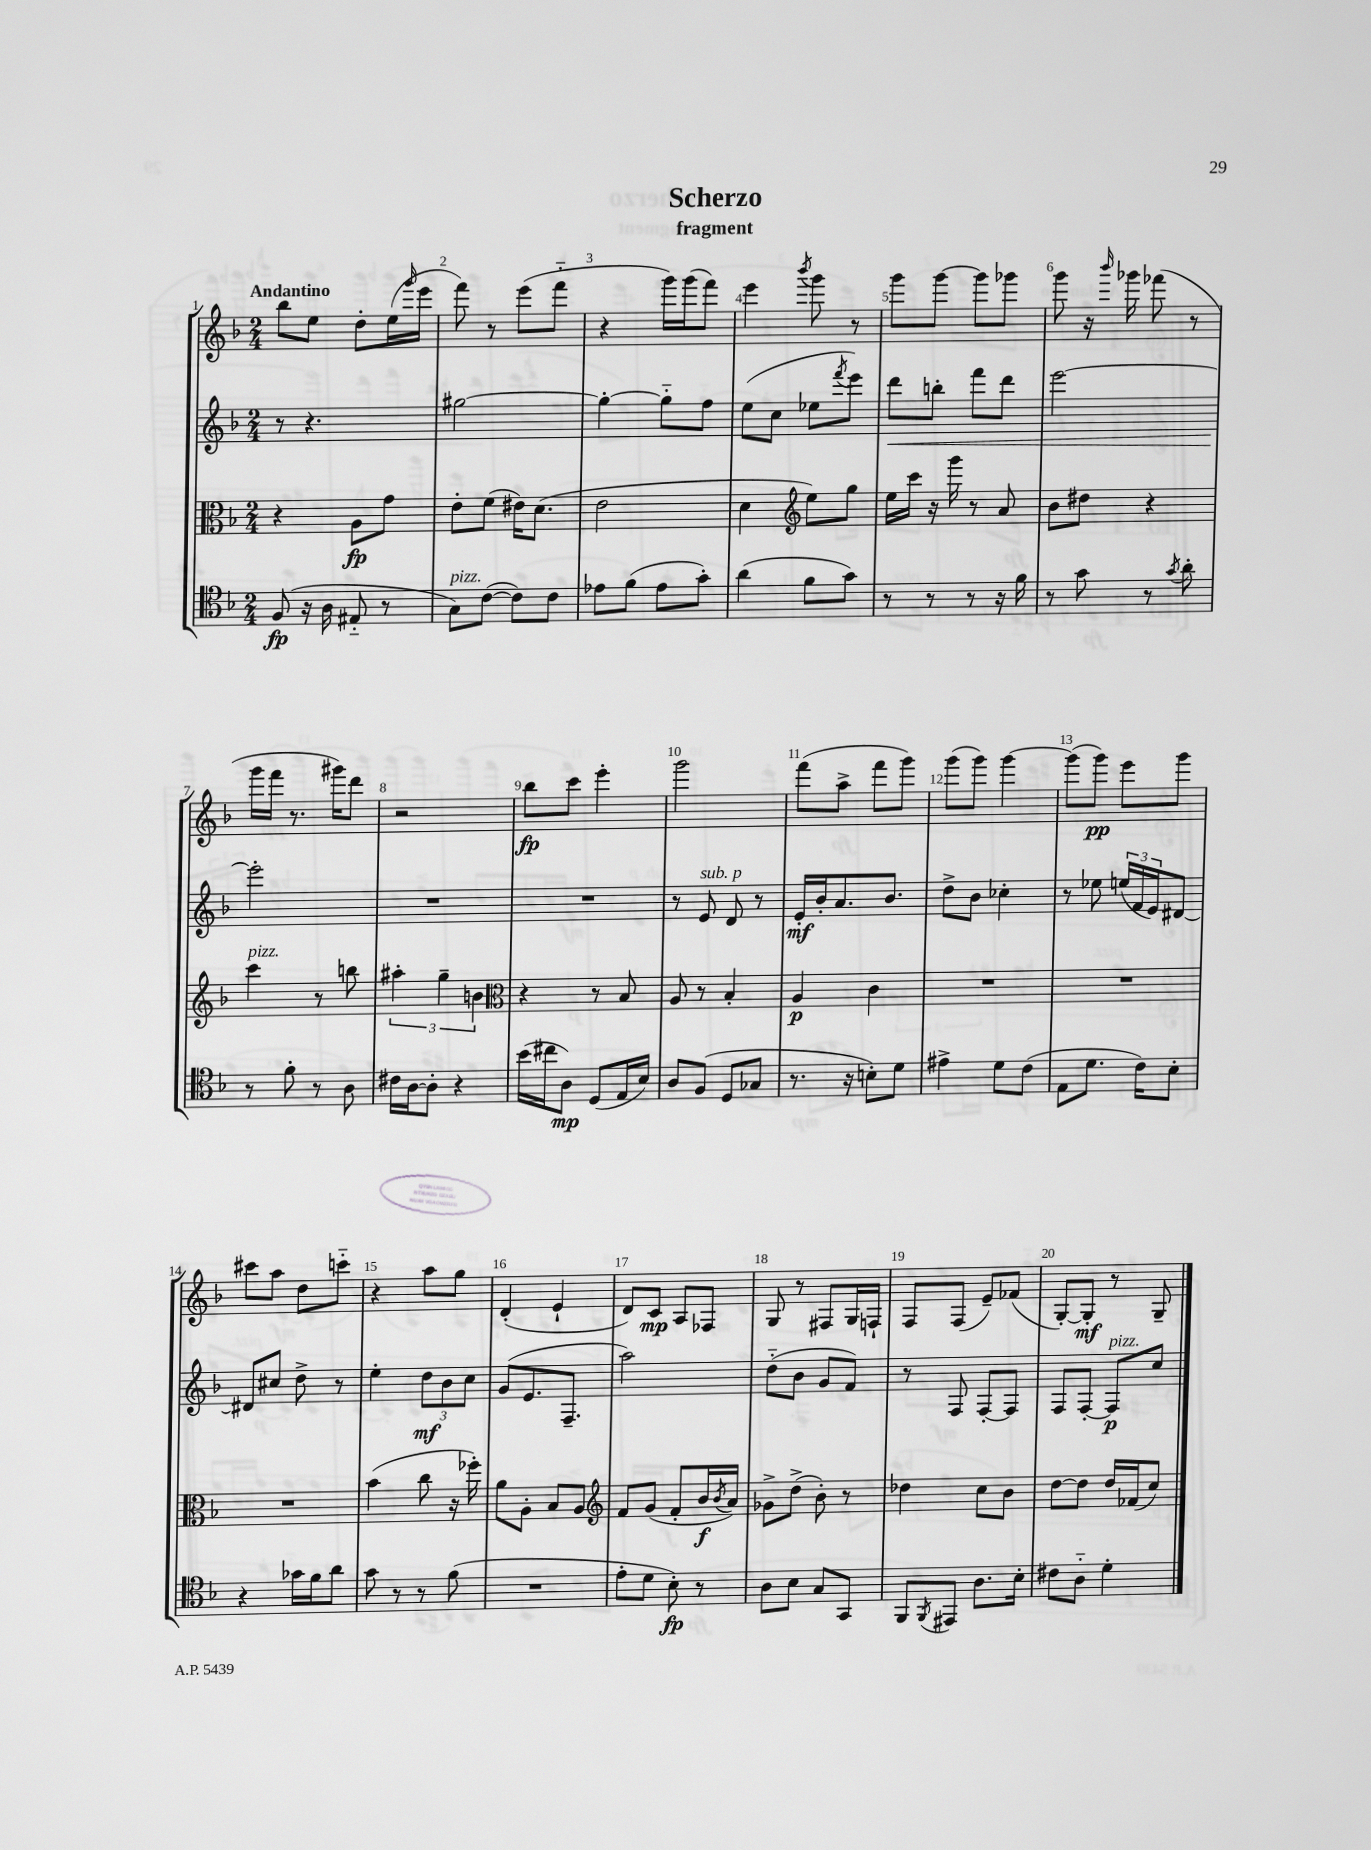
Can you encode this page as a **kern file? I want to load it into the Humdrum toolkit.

**kern	**dynam	**kern	**dynam	**kern	**dynam	**kern	**dynam
*part4	*part4	*part3	*part3	*part2	*part2	*part1	*part1
*staff4	*staff4	*staff3	*staff3	*staff2	*staff2	*staff1	*staff1
*clefC4	*	*clefC3	*	*clefG2	*	*clefG2	*
*k[b-]	*	*k[b-]	*	*k[b-]	*	*k[b-]	*
*M2/4	*	*M2/4	*	*M2/4	*	*M2/4	*
=1	=1	=1	=1	=1	=1	=1	=1
!	!	!	!	!	!	!LO:TX:a:B:t=Andantino	!
(8F/	fp	4r	.	8r	.	8bb-\L	.
16r	.	.	.	4.r	.	8ee\J	.
16A\	.	.	.	.	.	.	.
8E#X/	.	8A\L	fp	.	.	8dd'\L	.
8r	.	8g\J	.	.	.	(16ee\L	.
.	.	.	.	.	.	16qqggg/	.
.	.	.	.	.	.	16eee\JJ	.
=2	=2	=2	=2	=2	=2	=2	=2
!LO:TX:a:i:t=pizz.	!	!	!	!	!	!	!
8G\L)	.	8e'\L	.	[2gg#X\	.	8fff\)	.
([8c\J	.	(8f\J	.	.	.	8r	.
8c\L])	.	16e#X\KL)	.	.	.	(8eee\L	.
.	.	(8.d\J	.	.	.	.	.
8c\J	.	.	.	.	.	8fff\J	.
=3	=3	=3	=3	=3	=3	=3	=3
8e-X\L	.	2e\	.	4gg#'\_	.	4r	.
(8f\J	.	.	.	.	.	.	.
8e-\L	.	.	.	8gg#\L]	.	16ggg\LL)	.
.	.	.	.	.	.	(16ggg\J	.
8g'\J)	.	.	.	8ff\J	.	8fff\J)	.
=4	=4	=4	=4	=4	=4	=4	=4
(4a\	.	4d\	.	(8ee\L	.	4eee\	.
.	.	.	.	8cc\J	.	.	.
*	*	*clefG2	*	*	*	*	*
.	.	.	.	.	.	8qbbb-/	.
8f\L	.	8ee\L)	.	8ee-X\L	.	8ggg\	.
.	.	.	.	8qfff/	.	.	.
8g\J)	.	8gg\J	.	8eee\J)	.	8r	.
=5	=5	=5	=5	=5	=5	=5	=5
!	!	!	!	!	!LO:HP:b	!	!
8r	.	16ee\LL	.	8ddd\L	<	8ggg\L	.
.	.	16ccc\JJ	.	.	.	.	.
8r	.	16r	.	8bbn'\J	.	[8ggg\J	.
.	.	16ggg\	.	.	.	.	.
8r	.	8r	.	8fff\L	.	8ggg\L]	.
16r	.	8a/	.	8ddd\J	.	8ggg-X\J	.
16f\	.	.	.	.	.	.	.
=6	=6	=6	=6	=6	=6	=6	=6
8r	.	8b-\L	.	[2eee\	.	8ggg\	.
8g\	.	8dd#X\J	.	.	.	16r	.
.	.	.	.	.	.	16qqbbb-/	.
.	.	.	.	.	.	16ggg-X\	.
8r	.	4r	.	.	.	(8fff-X\	.
8qg/	.	.	.	.	.	.	.
8a'\	.	.	.	.	.	8r	.
!!LO:LB:g=z
=7	=7	=7	=7	=7	=7	=7	=7
!	!	!LO:TX:a:i:t=pizz.	!	!	!	!	!
8r	.	4ccc\	.	2eee'\]	.	16ggg\LL	.
.	.	.	.	.	.	16fff\JJ	.
8f'\	.	.	.	.	.	8.r	.
8r	.	8r	.	.	.	.	.
.	.	.	.	.	.	16ggg#X\KL)	.
8A\	.	8bbn\	.	.	.	8ddd\J	.
.	.	.	.	.	[	.	.
=8	=8	=8	=8	=8	=8	=8	=8
16c#X\LL	.	6aa#X'\	.	2r	.	2r	.
[16A\J	.	.	.	.	.	.	.
8A'\J]	.	.	.	.	.	.	.
.	.	6gg~\	.	.	.	.	.
4r	.	.	.	.	.	.	.
.	.	6bn\	.	.	.	.	.
=9	=9	=9	=9	=9	=9	=9	=9
*	*	*clefC3	*	*	*	*	*
(16b-\LL	.	4r	.	2r	.	8bb-\L	fp
16cc#X\J	.	.	.	.	.	.	.
8A\J)	mp	.	.	.	.	8ccc\J	.
(8D/L	.	8r	.	.	.	4eee'\	.
16E/L	.	8B-/	.	.	.	.	.
16B-/JJ)	.	.	.	.	.	.	.
=10	=10	=10	=10	=10	=10	=10	=10
8A/L	.	8A/	.	8r	.	2ggg\	.
!	!	!	!	!LO:TX:a:i:t=sub. p	!	!	!
(8F/J	.	8r	.	8e/	.	.	.
8D/L	.	4B-'/	.	8d/	.	.	.
8G-X/J	.	.	.	8r	.	.	.
=11	=11	=11	=11	=11	=11	=11	=11
8.r	.	4A/	p	16e'/LL	mf	(8fff\L	.
.	.	.	.	16b-'/J	.	.	.
.	.	.	.	8.a/	.	8aa^\J	.
16r	.	.	.	.	.	.	.
8Bn'\L)	.	4c\	.	.	.	8fff\L	.
.	.	.	.	8.b-/J	.	.	.
8d\J	.	.	.	.	.	8ggg\J)	.
=12	=12	=12	=12	=12	=12	=12	=12
4e#X^\	.	2r	.	8dd^\L	.	(8ggg\L	.
.	.	.	.	8b-\J	.	8ggg\J)	.
8d\L	.	.	.	4cc-X'\	.	[4ggg\	.
(8c\J	.	.	.	.	.	.	.
=13	=13	=13	=13	=13	=13	=13	=13
8E\L	.	2r	.	8r	.	(8ggg\L]	.
8.d\J	.	.	.	8ee-X\	.	8ggg\J)	pp
.	.	.	.	(24een/LL	.	8eee\L	.
.	.	.	.	24f/	.	.	.
16c\KL)	.	.	.	.	.	.	.
.	.	.	.	24e/J)	.	.	.
8B-'\J	.	.	.	[8d#X/J	.	8ggg\J	.
!!LO:LB:g=z
=14	=14	=14	=14	=14	=14	=14	=14
4r	.	2r	.	8d#X/L]	.	8ccc#X\L	.
.	.	.	.	8cc#X/J	.	8aa\J	.
16g-X\LL	.	.	.	8dd^\	.	8dd\L	.
16f\J	.	.	.	.	.	.	.
8a\J	.	.	.	8r	.	8cccn\J	.
=15	=15	=15	=15	=15	=15	=15	=15
8g\	.	(4b-\	.	4ee'\	.	4r	.
8r	.	.	.	.	.	.	.
8r	.	8cc\	.	12dd\L	mf	8aa\L	.
.	.	.	.	12b-\	.	.	.
(8f\	.	16r	.	.	.	8gg\J	.
.	.	.	.	12cc\J	.	.	.
.	.	16ff-X'\)	.	.	.	.	.
=16	=16	=16	=16	=16	=16	=16	=16
2r	.	8a\L	.	(8g/L	.	(4d'/	.
.	.	8A'\J	.	8.e/	.	.	.
.	.	8B-/L	.	.	.	4e`/	.
.	.	.	.	8.F~/J	.	.	.
.	.	8A/J	.	.	.	.	.
=17	=17	=17	=17	=17	=17	=17	=17
*	*	*clefG2	*	*	*	*	*
8e'\L	.	8f/L	.	2aa\)	.	8d/L)	.
8d\J	.	(8g/J	.	.	.	8c/J	mp
8B-'\)	fp	8f'/L	.	.	.	8A/L	.
8r	.	16b-/L	f	.	.	8F-X/J	.
.	.	8qb-/	.	.	.	.	.
.	.	16a/JJ)	.	.	.	.	.
=18	=18	=18	=18	=18	=18	=18	=18
8A\L	.	8g-X^\L	.	(8dd\L	.	8G/	.
8B-\J	.	(8dd^\J	.	8b-\J	.	8r	.
8G/L	.	8b-'\)	.	8g/L	.	8F#X/L	.
8GG/J	.	8r	.	8f/J)	.	16G/L	.
.	.	.	.	.	.	16Fn`/JJ	.
=19	=19	=19	=19	=19	=19	=19	=19
8FF/L	.	4dd-X\	.	8r	.	8F/L	.
8qFF/	.	.	.	.	.	.	.
8EE#X/J	.	.	.	8F/	.	(8F/J	.
8.A\L	.	8cc\L	.	[8F'/L	.	8e~/L)	.
.	.	8b-\J	.	8F/J]	.	(8f-X/J	.
16B-'\Jk	.	.	.	.	.	.	.
=20	=20	=20	=20	=20	=20	=20	=20
8c#X\L	.	[8dd\L	.	8F/L	.	[8G'/L)	.
8A\J	.	8dd\J]	.	[8F'/J	.	8G'/J]	mf
!	!	!	!	!LO:TX:a:i:t=pizz.	!	!	!
4d'\	.	16dd/LL	.	8F/L]	p	8r	.
.	.	(16f-X/J	.	.	.	.	.
.	.	8cc/J)	.	8cc/J	.	8G~/	.
==	==	==	==	==	==	==	==
*-	*-	*-	*-	*-	*-	*-	*-
